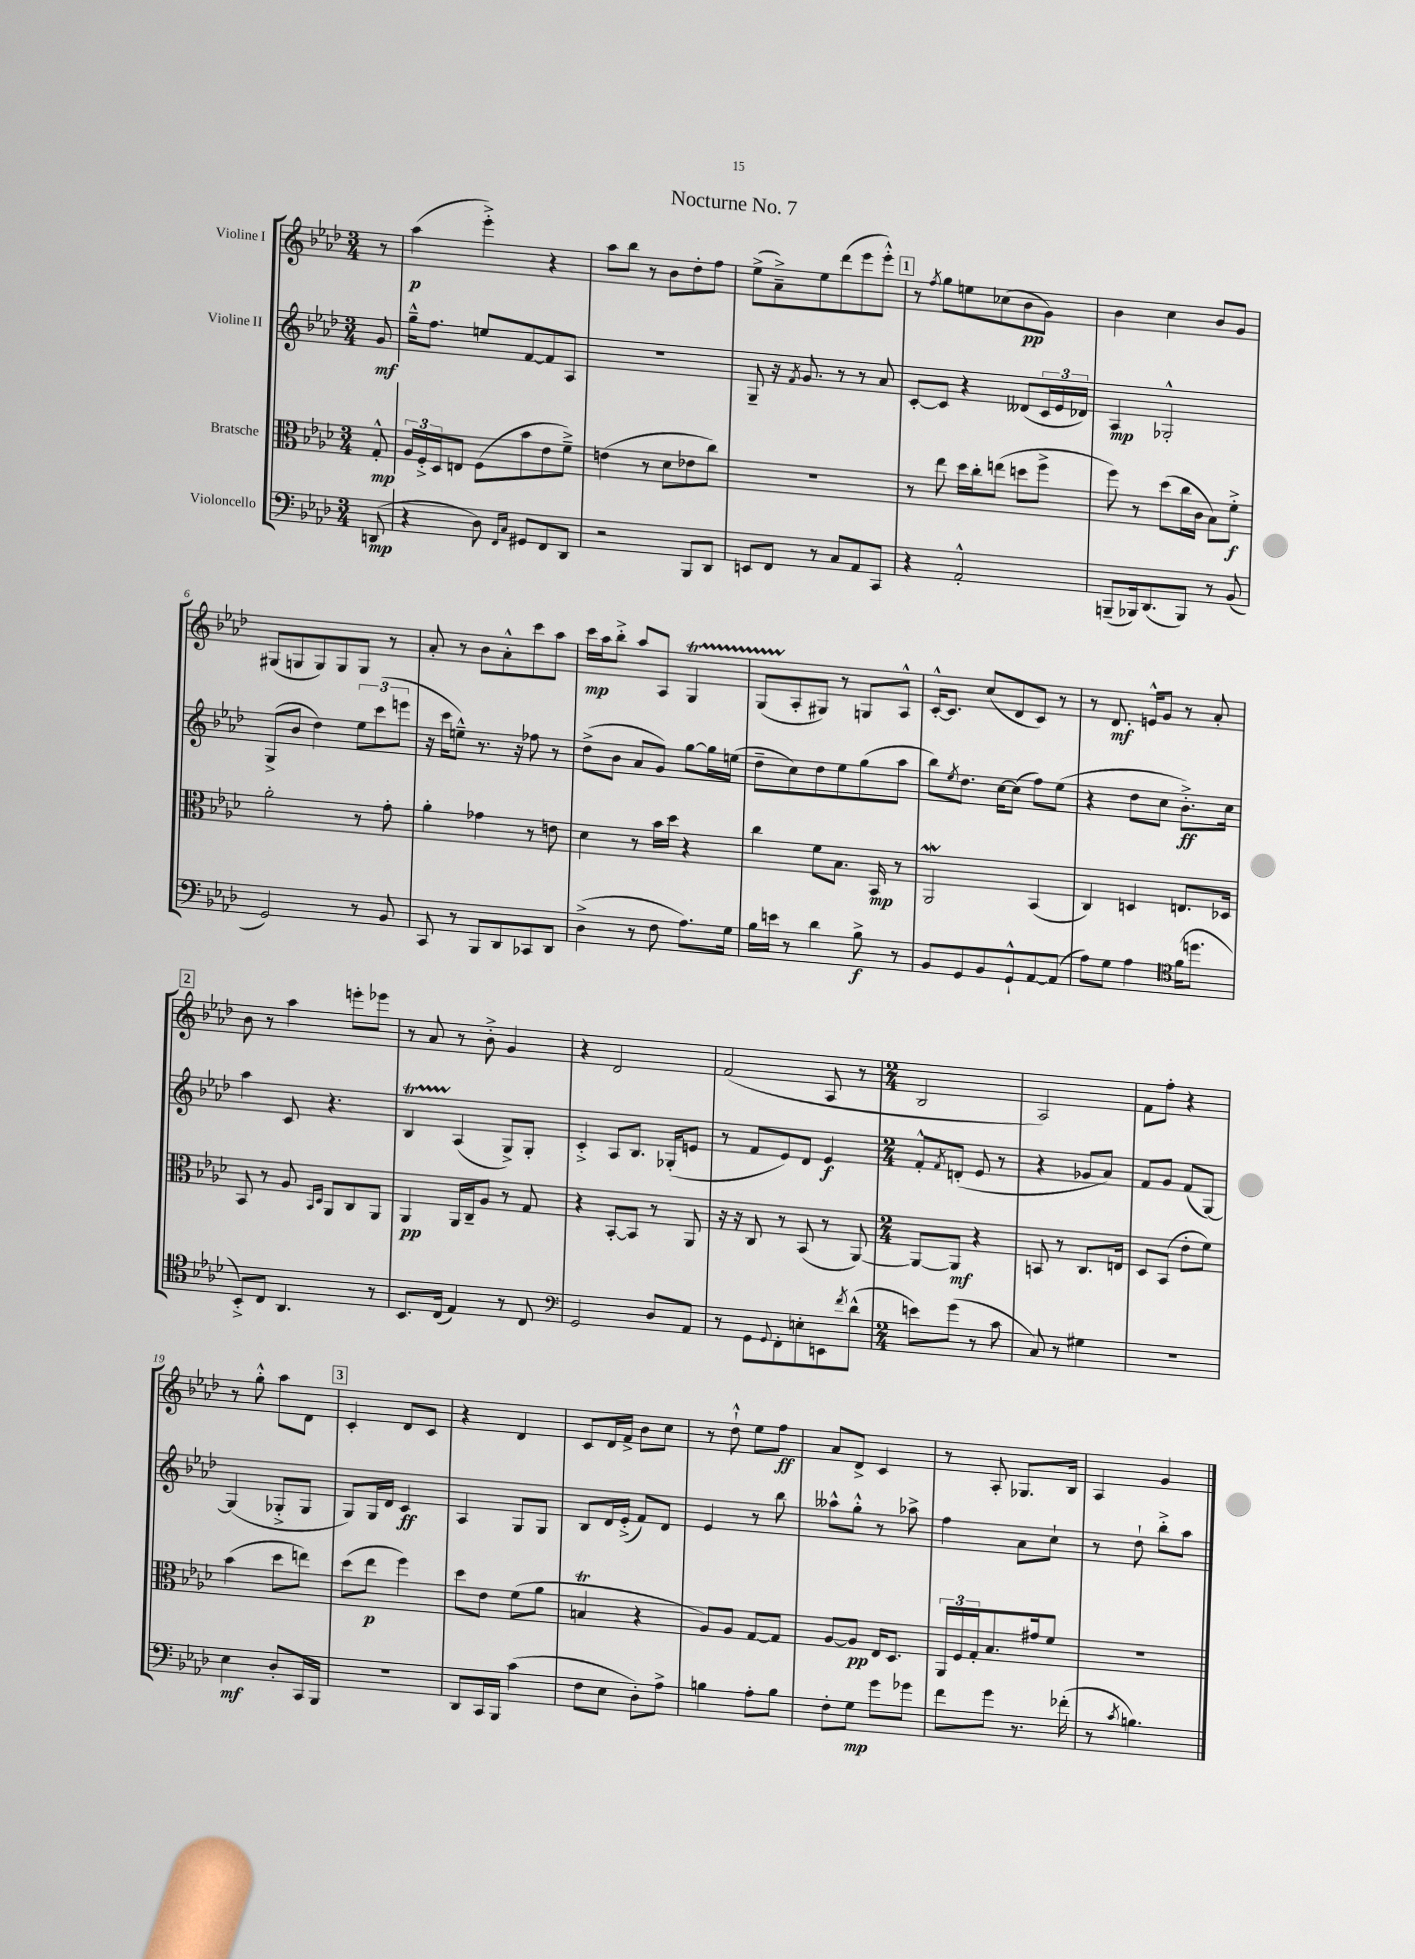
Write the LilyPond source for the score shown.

\header { title = "Nocturne No. 7" }
<<
\new StaffGroup <<
\new Staff = "s0" \with { instrumentName = "Violine I" } {
    \clef treble \key aes \major \numericTimeSignature \time 3/4 \partial 8
    r8 |
    aes''4\p( ees'''4-.->) r4 |
    aes''8 bes''8 r8 bes'8 des''8-. f''8 |
    ees''8->( aes'8--->) ees''8 des'''8( ees'''8 ees'''8-.-^) |
    \mark \markup { \box "1" } r8 \acciaccatura { f''8 } g''8 e''8 ces''8( bes'8\pp g'8) |
    bes'4 c''4 bes'8 g'8 |
    gis8( g8 g8) g8 g8 r8 |
    aes'8-. r8 bes'8 aes'8-.-^ c'''8 aes''8 |
    c'''16\mp aes''16 bes''8-.-> aes''8 aes8 g4\startTrillSpan |
    g8( aes8-.\stopTrillSpan gis8) r8 g8 aes8-^ |
    c'16~-.-^ c'8. c''8( des'8 c'8) r8 |
    r8 des'8.\mf e'16-^ g'8 r8 aes'8-. |
    \mark \markup { \box "2" } bes'8 r8 aes''4 e'''8-. ees'''8 |
    r8 aes'8 r8 bes'8-.-> g'4 |
    r4 des'2 |
    f'2( aes8 r8 |
    \numericTimeSignature \time 2/4 bes2 |
    aes2) |
    f'8 f''8-. r4 |
    r8 g''8-.-^ aes''8 des'8 |
    \mark \markup { \box "3" } c'4-. des'8 c'8 |
    r4 des'4 |
    c'8 des'16 f'16-> bes'8 c''8 |
    r8 des''8-!-^ ees''8 f''8\ff |
    aes'8 des'8-> c'4 |
    r8 aes8-. ges8. bes16 |
    aes4 g'4 \bar "|." |
}
\new Staff = "s1" \with { instrumentName = "Violine II" } {
    \clef treble \key aes \major \numericTimeSignature \time 3/4 \partial 8
    g'8\mf |
    g''16---^ f''8. e''8 f'8~ f'8 aes8 |
    R2. |
    g8-- r16 \acciaccatura { f'8 } g'8. r8 r8 aes'8 |
    \mark \markup { \box "1" } c'8~-. c'8 r4 deses'8( \tuplet 3/2 { c'16 ees'16 des'16) } |
    aes4\mp ges2-.-^ |
    g8->( bes'8 des''4) \tuplet 3/2 { ees''8 c'''8( e'''8 } |
    r16 c'''16 e''8---^) r8. r16 fes''8 r8 |
    des''8->( bes'8 aes'8 g'8) g''8~ g''16 e''16( |
    des''8-- c''8) des''8 ees''8 g''8( aes''8 |
    bes''8) \acciaccatura { ees''8 } des''8. c''16~ c''8( f''8) ees''8( |
    r4 des''8 c''8 bes'8.-.->\ff) c''16 |
    \mark \markup { \box "2" } aes''4 c'8 r4. |
    bes4\startTrillSpan aes4\stopTrillSpan( g8->) g8-. |
    c'4-.-> aes8 bes8. ges16-.( e'8 |
    r8 f'8 ees'8) des'8 ees'4\f |
    \numericTimeSignature \time 2/4 f'8-.-^ \acciaccatura { f'8 } d'8-.( ees'8 r8 |
    r4 ges'8 aes'8) |
    f'8 g'8 f'8( g8~) |
    g4( ges8-.-> ges8 |
    \mark \markup { \box "3" } g8) g16 des'16 c'4\ff |
    aes4 g8 g8 |
    bes8 des'16 ees'16-.->( f'8) des'8 |
    ees'4 r8 bes''8 |
    aeses''8-^ g''8-.-^ r8 aes''8-> |
    f''4 aes'8 c''8-! |
    r8 des''8-! bes''8-.-> aes''8 \bar "|." |
}
\new Staff = "s2" \with { instrumentName = "Bratsche" } {
    \clef alto \key aes \major \numericTimeSignature \time 3/4 \partial 8
    g8-.-^\mp |
    \tuplet 3/2 { aes16 f16-.-> des16 } e8 f8( bes'8 ees'8 f'8--->) |
    e'4( r8 des'8 ees'8 c''8) |
    R2. |
    \mark \markup { \box "1" } r8 ees''8 des''16 c''16-. e''8( d''8 f''8-> |
    f''8) r8 des''8( c''16 c'16 bes8) f'8-.->\f |
    aes'2-. r8 g'8-. |
    aes'4-. ges'4 r8 e'8 |
    des'4 r8 bes'16 des''16 r4 |
    c''4 f'8 bes8. bes,16\mp r8 |
    aes,2\mordent bes,4( |
    c4) d4 e8. des16 |
    \mark \markup { \box "2" } bes,8 r8 aes8 \grace { bes,16 des16 } aes,8 c8 aes,8 |
    aes,4\pp aes,16 c16-- aes8 r8 g8 |
    r4 bes,8~-. bes,8 r8 aes,8 |
    r16 r16 c8 r8 bes,8( r8 aes,8~) |
    \numericTimeSignature \time 2/4 aes,8~ aes,8\mf r4 |
    b,8 r8 c8. e16 |
    des8 bes,8( ees'8-. f'8) |
    bes'4( des''8 e''8) |
    \mark \markup { \box "3" } des''8( ees''8\p f''4) |
    des''8 ees'8 f'8( aes'8 |
    b4\trill r4 |
    aes8) aes8 g8~ g8 |
    aes8~ aes8\pp ees16 des8. |
    \tuplet 3/2 { aes,16 f16 g16-. } bes8. gis'16 f'8 |
    R2 \bar "|." |
}
\new Staff = "s3" \with { instrumentName = "Violoncello" } {
    \clef bass \key aes \major \numericTimeSignature \time 3/4 \partial 8
    d,8\mp( |
    r4 des8) \grace { f,16 c16 } gis,8 f,8 des,8 |
    r2 bes,,8 des,8 |
    e,8 f,8 r8 c8 aes,8 c,8 |
    \mark \markup { \box "1" } r4 aes,2-.-^ |
    b,,8--( bes,,16) des,8.( bes,,8) r8 bes,8( |
    g,2) r8 bes,8 |
    c,8 r8 bes,,8 des,8 ces,8 des,8 |
    des4->( r8 f8 aes8.) g16 |
    bes16 e'16 r8 des'4 bes8->\f r8 |
    bes,8 g,8 bes,8 g,8-!-^ aes,8~ aes,8( |
    aes8) g8 aes4 \clef tenor f'16( d''8. |
    \mark \markup { \box "2" } bes,8-.->) c8 aes,4. r8 |
    bes,8. c16( ees4) r8 c8 |
    \clef bass g,2 des8 aes,8 |
    r8 g,8 \appoggiatura { g,8 } f,8-. e8-. e,8 \acciaccatura { f'8 } des'8-^( |
    \numericTimeSignature \time 2/4 e'8) g'8( r8 c'8 |
    c8) r8 gis4 |
    r2 |
    ees4\mf des8-. c,16 bes,,16 |
    \mark \markup { \box "3" } R2 |
    des,8 c,16 bes,,16 c'4( |
    f8 ees8 des8-.) aes8-> |
    b4 aes8-. b8 |
    f8-. g8\mp g'8 ges'8 |
    f'8 g'8 r8. fes'16-.( |
    r8 \acciaccatura { c'8 } b4.) \bar "|." |
}
>>
>>
